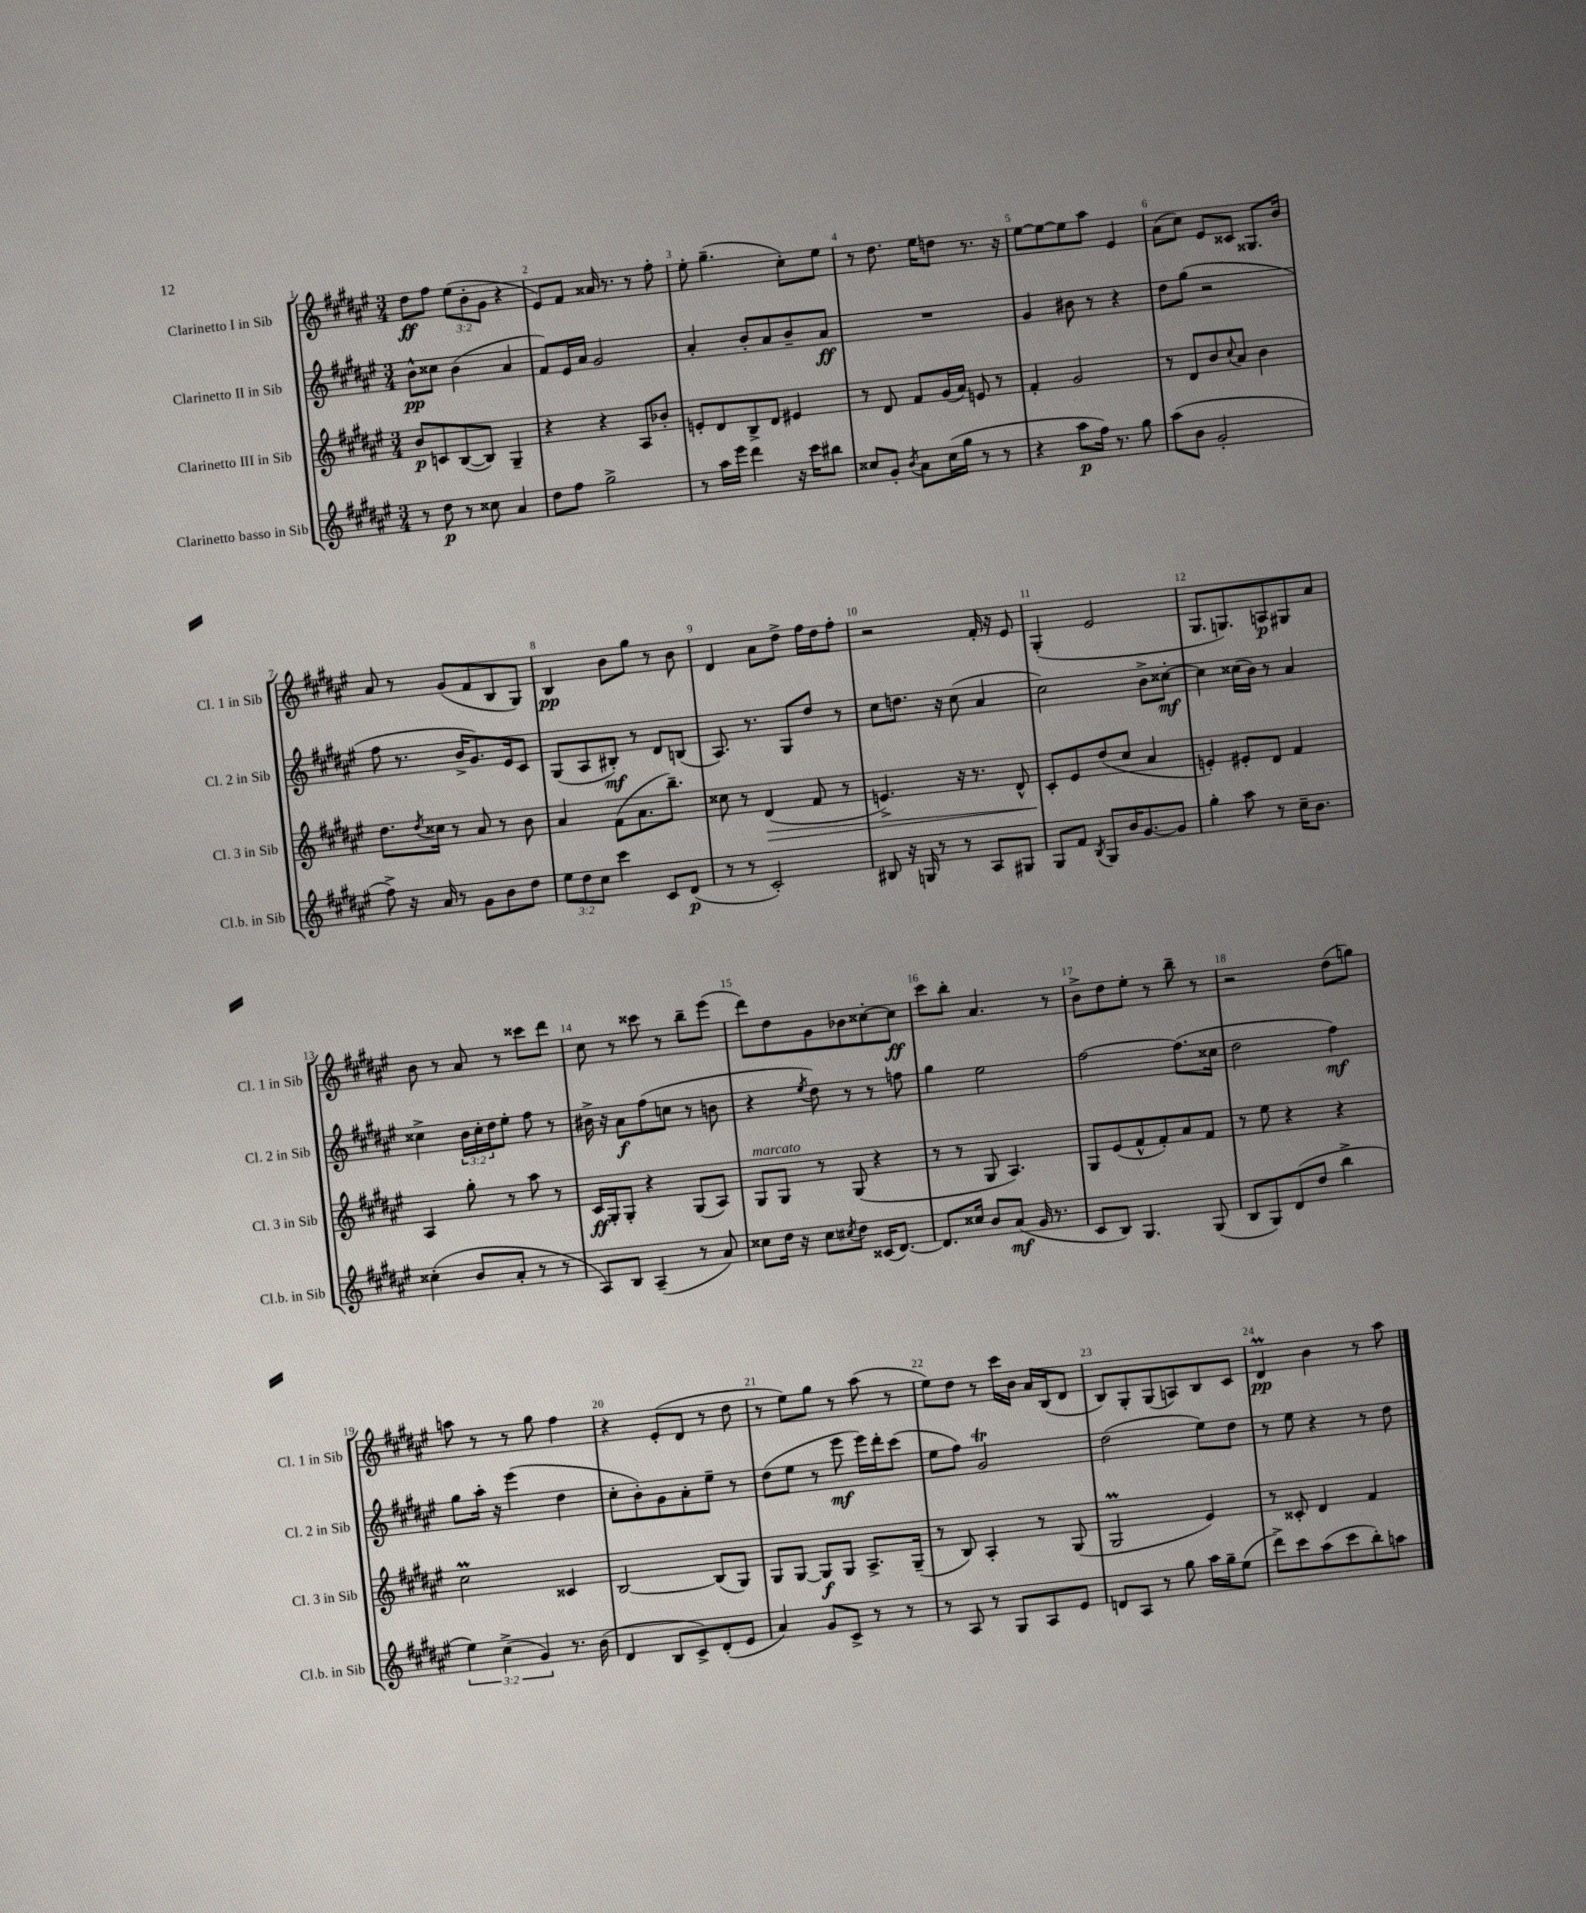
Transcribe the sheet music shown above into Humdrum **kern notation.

**kern	**kern	**kern	**kern
*staff4	*staff3	*staff2	*staff1
*clefG2	*clefG2	*clefG2	*clefG2
*k[f#c#g#d#a#e#]	*k[f#c#g#d#a#e#]	*k[f#c#g#d#a#e#]	*k[f#c#g#d#a#e#]
*M3/4	*M3/4	*M3/4	*M3/4
8r	8b/L	8b^^\L	8dd#\L
8dd#\	8c/	8cc##\J	8ff#\J
8r	([8B/	(4b\	(12ee#\L
.	.	.	12b'\
8cc##\	8B/]J)	.	.
.	.	.	12g#\J
4a#/	4G#~/	4a#/	4r
=	=	=	=
8dd#\L	4r	8f#/L)	8e#/L)
8ff#\J	.	16e#/L	8f#/J
.	.	16a#/JJ	.
2gg#^\	4r	2g#/	16a##/
.	.	.	8.r
.	8A#/L	.	8r
.	8b-'/J	.	8ff#'\
=	=	=	=
8r	8e'/L	4a#'/	8ee#'\
16aa#\LL	8d#/	.	(4.gg#~\
16eee#\JJ	.	.	.
4ddd#\	8B^/	8b'/L	.
.	8d#/J	8a#/	.
16r	4e#/	8b~/	8cc#'\L)
16ccc#\LK	.	.	.
8bb#\J	.	8a#/J	8ee#\J
=	=	=	=
8cc##/L	8r	2.r	8r
8g#'/J	8d#/	.	8.dd#\
8qb/	.	.	.
8a#\L	8f#/L	.	.
.	.	.	16ee#\LK
(16cc##\L	(16g#/L	.	8dd\J
16gg#\JJ	16a#/JJ)	.	.
8r	8e/	.	8.r
8r	8r	.	.
.	.	.	16r
=	=	=	=
4r	4f#'/	4g#/	[8ee#\L
.	.	.	8ee#\_
8aa#\L	2g#/	8b#\	8ee#\]
16ff#\Jk)	.	8r	8aa#\J
8.r	.	.	.
.	.	4r	4e#/
8gg#\	.	.	.
=	=	=	=
(8aa#\L	8r	8dd#\L	(8a#\L
8b\J	8d#/L	(8gg#\J	8cc#\J)
2g#'/	8b/	2r	8e#/L
.	8qqcc#/	.	.
.	8a#/J	.	8c##/J
.	4b\	.	8.G##/L
.	.	.	16b/Jk
=	=	=	=
8ff#^\)	8.dd#\L	8ff#\	8a#/
16r	.	8.r	8r
.	8qdd#/	.	.
16a#/	16cc##\Jk	.	.
8r	8r	.	(8g#/L
.	.	16b^/LK	.
8g#\L	8a#/	8.g#/)	8f#/
8b\	8r	.	8B/
.	.	16e#/k	.
8dd#\J	8b\	8c#/J	8G#/J)
=	=	=	=
12ee#\L	4a#/	(8G#/L	4B/
12dd#\	.	.	.
.	.	8A#/	.
12cc#\J	.	.	.
4ccc#\	(8f#\L	8B#'/J)	8b\L
.	8.a#\	8r	8gg#\J
8c#/L	.	8d#/L	8r
.	8.bb~\J)	.	.
(8d#/J	.	(8B/J	8b\
=	=	=	=
8r	8cc##\	8.A#/)	4d#/
8r	8r	.	.
.	.	8.r	.
2c#'/)	(4d#/	.	8a#\L
.	.	8G#/L	8dd#^\J
.	8f#/	8dd#/J	16ff#\LL
.	.	.	16dd#\J
.	8r	8r	8ff#'\J
=	=	=	=
8B#/	4.e^/)	8cc#\L	2r
16r	.	8.dd\J	.
16G/	.	.	.
8r	.	.	.
.	.	16r	.
8r	16r	(8cc#\	.
.	8.r	.	.
8A#/L	.	4a#/	16f#'/
.	.	.	16r
8G#/J	8d#^^/	.	8e#/
=	=	=	=
8G#/L	8c#'/L	2cc#\)	(4G#'/
8f#/J	8e#/	.	.
8qB/	.	.	.
8G#/L	(8dd#/	.	2e#/
16b/K	8cc#/J	.	.
[8.g#/	.	.	.
.	4a#/	8b^\L	.
8g#/]J	.	[8cc##'\J	.
=	=	=	=
4gg#'\	4e'/)	4cc##\]	8.G#/L
.	.	.	8.G/)
8aa#\	8e#'/L	(16cc##\LL	.
.	.	16b\JJ)	.
8r	8d#/J	8r	8A/
16cc#~\LK	4f#/	4a#/	8G#/
8.b\J	.	.	.
.	.	.	8a#/J
=	=	=	=
(4cc##'\	4A#/	4cc##^\	8b\
.	.	.	8r
8b/L	8gg#'\	24b\LL	8a#/
.	.	24cc##'\	.
.	.	24dd#\J	.
8a#'/J	8r	8ee#'\J	8r
8r	8aa#\	8ff#\	8ccc##\L
8r	8r	8r	8ddd#\J
=	=	=	=
8A#/L)	16c#/LL	16b#^\	8cc#\
.	16G#'/J	16r	.
8B/J	8G#'/J	8a#\L	8r
(4A#~/	4r	(8ff#\	8ccc##\
.	.	8cc\J	8r
8r	(8G#/L	8r	8bb~\L
8a#/)	8A#/J)	8b\	(8eee#\J
=	=	=	=
8cc##\L	8G#/L	4r	8ddd#\L)
16dd#\Jk	8G#/J	.	8dd#\
16r	.	.	.
.	.	8qee#/	.
8cc##\L	8r	8dd#\)	8g#\
8qcc#/	.	.	.
8dd#\J	(8G#/	8r	8b-\
(16c##/LK	4r	8r	[8cc##'\
[8.d#/J)	.	.	.
.	.	8ff\	8cc##\]J
=	=	=	=
8.d#/]L	8r	4gg#\	8ccc#\L
.	8r	.	8bb'\J
16cc##/Jk	.	.	.
8b/L	8G#/	2ee#\	4.a#/
(8a#/J	4.A#/)	.	.
16g#/	.	.	.
8.r	.	.	.
.	.	.	8r
=	=	=	=
8c#/L	8G#/L	[2ff#\	8b^\L
8B/J)	(8e#/	.	8dd#\
4.G#/	8f#^^/	.	8ee#'\J
.	8f#'/)	.	8r
.	8a#/	(8.ff#\]L	8bb~\
(8G#/	8f#/J	.	8r
.	.	16cc##\Jk	.
=	=	=	=
8B/L	8r	2dd#\	2r
8G#/)	8ee#\	.	.
(8d#/	4r	.	.
8dd#/J	.	.	.
4bb^\	4r	4ff#\)	(8dd#\L
.	.	.	8gg\J)
=	=	=	=
6ee#\)	2cc#\	8gg#\L	8aa\
.	.	16aa#'\Jk	8r
(6cc#^\	.	.	.
.	.	16r	.
.	.	(4eee#\	8r
6g#/)	.	.	.
.	.	.	8gg#\
8.r	4c##/	4dd#\	4ff#\
(16b\	.	.	.
=	=	=	=
4d#/	[2B/	8cc#'\L	4r
.	.	8b'\)	.
8B/L	.	8g#\	(8e#'/L
8c#^/)	.	8a#'\	8d#/J
(8d#'/	(8B/]L	8ee#~\J	8r
8e#/J	8G#/J)	8r	8dd#\
=	=	=	=
4a#/)	8G#/L	(8dd#\L	8r
.	[8G#/J	8ee#\J	8ee#\L)
8g#/L	8G#/]L	8r	8gg#\J
8c#^/J	8G#/J	8eee#\	8r
8r	8.A#^/L	16eee#\LL)	(8aa#\
.	.	16ddd#'\J	.
8r	.	(8ccc#\J	8r
.	(16G#~/Jk	.	.
=	=	=	=
8r	8r	8ee#\L	8ee#\L)
8A#/	8B/)	8ff#\J)	8dd#\J
8r	4A#'/	2g#/	8r
8G#/L	.	.	16ccc#\LL
.	.	.	16b\JJ
8A#/	8r	.	16a#/LL
.	.	.	(16B/J
8e#/J	(8G#/	.	8d#/J
=	=	=	=
8d/L	2G#/	(2dd#\	8B/L)
8A#/J	.	.	8G#'/
8r	.	.	(8G#/
8gg#\	.	.	8A/)
16aa#\LL	4e#/)	8ee#\L)	8B/
16gg#~\J	.	.	.
(8ee#\J	.	8dd#\J	8c#/J
=	=	=	=
8ddd#^\L)	8r	8r	4d#/
8ccc#\	8c##'/	8ee#\	.
(8aa#\	4d#/	4r	4b\
8ccc#\	.	.	.
8bb'\)	4f#/	8r	8r
8aa\J	.	8dd#\	8aa#\
==	==	==	==
*-	*-	*-	*-
